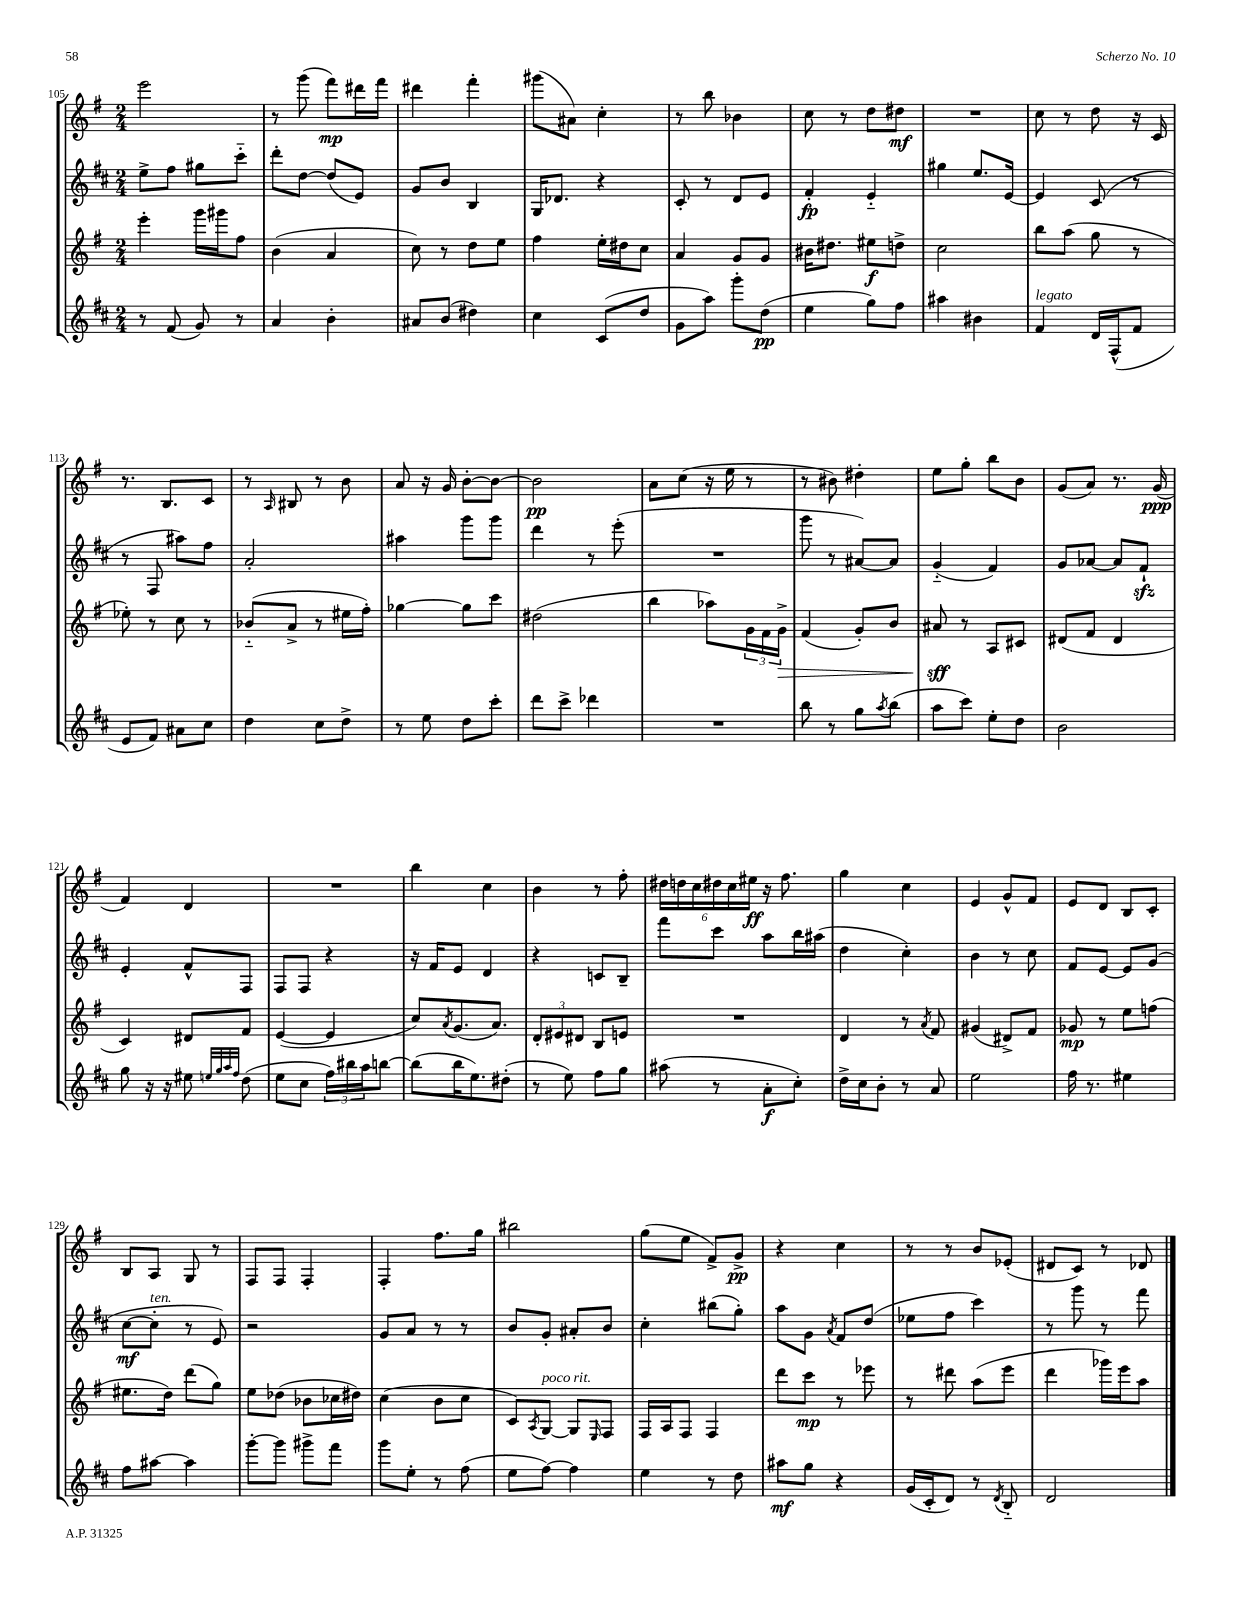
<<
\new StaffGroup <<
\new Staff = "s0" {
    \clef treble \key g \major \numericTimeSignature \time 2/4
    e'''2 |
    r8 g'''8( fis'''8\mp) dis'''16 fis'''16 |
    dis'''4 fis'''4-. |
    gis'''8( ais'8) c''4-. |
    r8 b''8 bes'4 |
    c''8 r8 d''8 dis''8\mf |
    R2 |
    c''8 r8 d''8 r16 c'16 |
    r8. b8. c'8 |
    r8 \grace { a16 } bis8 r8 b'8 |
    a'8 r16 g'16 b'8~-. b'8~ |
    b'2\pp |
    a'8 c''8( r16 e''16 r8 |
    r8 bis'8) dis''4-. |
    e''8 g''8-. b''8 b'8 |
    g'8( a'8) r8. g'16\ppp( |
    fis'4) d'4 |
    R2 |
    b''4 c''4 |
    b'4 r8 fis''8-. |
    \tuplet 6/4 { dis''16 d''16 c''16 dis''16 c''16 eis''16\ff } r16 fis''8. |
    g''4 c''4 |
    e'4 g'8-^ fis'8 |
    e'8 d'8 b8 c'8-. |
    b8 a8 g8 r8 |
    fis8 fis8 fis4-. |
    fis4-. fis''8. g''16 |
    bis''2 |
    g''8( e''8 fis'8->) g'8->\pp |
    r4 c''4 |
    r8 r8 b'8 ees'8-.( |
    dis'8 c'8) r8 des'8 \bar "|." |
}
\new Staff = "s1" {
    \clef treble \key d \major \numericTimeSignature \time 2/4
    e''8-> fis''8 gis''8 cis'''8-_ |
    d'''8-. d''8~ d''8( e'8) |
    g'8 b'8 b4 |
    g16 des'8. r4 |
    cis'8-. r8 d'8 e'8 |
    fis'4-.\fp e'4-_ |
    gis''4 e''8. e'16~ |
    e'4 cis'8( r8 |
    r8 fis8 ais''8) fis''8 |
    a'2-. |
    ais''4 g'''8 g'''8 |
    d'''4 r8 e'''8-.( |
    R2 |
    g'''8 r8 ais'8~) ais'8 |
    g'4-_( fis'4) |
    g'8 aes'8~ aes'8 fis'8-!\sfz |
    e'4-. fis'8-^ fis8 |
    fis8 fis8 r4 |
    r16 fis'16 e'8 d'4 |
    r4 c'8 b8-- |
    fis'''8 cis'''8 a''8 b''16 ais''16( |
    d''4 cis''4-.) |
    b'4 r8 cis''8 |
    fis'8 e'8~ e'8 g'8( |
    cis''8~\mf cis''8-.^\markup { \italic "ten." } r8 e'8) |
    r2 |
    g'8 a'8 r8 r8 |
    b'8 g'8-. ais'8-. b'8 |
    cis''4-. bis''8( g''8-.) |
    a''8 g'8 \acciaccatura { a'8 } fis'8 d''8( |
    ees''8 fis''8 cis'''4) |
    r8 g'''8 r8 fis'''8 \bar "|." |
}
\new Staff = "s2" {
    \clef treble \key g \major \numericTimeSignature \time 2/4
    e'''4-. g'''16 gis'''16 fis''8 |
    b'4( a'4 |
    c''8) r8 d''8 e''8 |
    fis''4 e''16-. dis''16 c''8 |
    a'4 g'8 g'8 |
    bis'16 dis''8. eis''8\f d''8-> |
    c''2 |
    b''8 a''8( g''8 r8 |
    ees''8-.) r8 c''8 r8 |
    bes'8-_( a'8-> r8 eis''16 fis''16-.) |
    ges''4~ ges''8 c'''8 |
    dis''2( |
    b''4 aes''8) \tuplet 3/2 { g'16 fis'16 g'16->\> } |
    fis'4( g'8-.) b'8 |
    ais'8\sff\! r8 a8 cis'8 |
    dis'8( fis'8 dis'4 |
    c'4) dis'8 fis'8 |
    e'4~( e'4 |
    c''8) \acciaccatura { a'8 } g'8.( a'8.) |
    \tuplet 3/2 { d'8-. eis'8 dis'8 } b8 e'8 |
    R2 |
    d'4 r8 \acciaccatura { a'8 } fis'8 |
    gis'4( dis'8->) fis'8 |
    ges'8\mp r8 e''8 f''8( |
    eis''8. d''16) d'''8( g''8) |
    e''8 des''8( bes'8 ces''16 dis''16) |
    c''4( b'8 c''8 |
    c'8) \acciaccatura { a8 } g8~^\markup { \italic "poco rit." } g8 \grace { e16 } fis8 |
    fis16 a16 fis8 fis4 |
    d'''8 c'''8\mp r8 ees'''8 |
    r8 dis'''8 a''8( e'''8 |
    d'''4 ges'''16) e'''16 a''8 \bar "|." |
}
\new Staff = "s3" {
    \clef treble \key d \major \numericTimeSignature \time 2/4
    r8 fis'8( g'8) r8 |
    a'4 b'4-. |
    ais'8 b'8( dis''4) |
    cis''4 cis'8( d''8 |
    g'8 a''8) g'''8-. d''8\pp( |
    e''4 g''8) fis''8 |
    ais''4 bis'4 |
    fis'4^\markup { \italic "legato" } d'16 fis16-^( fis'8 |
    e'8 fis'8) ais'8 cis''8 |
    d''4 cis''8 d''8-> |
    r8 e''8 d''8 cis'''8-. |
    d'''8 cis'''8-> des'''4 |
    R2 |
    b''8 r8 g''8 \acciaccatura { a''8 } b''8( |
    a''8 cis'''8) e''8-. d''8 |
    b'2 |
    g''8 r16 r16 eis''8 \grace { e''32 g''32 a''32 fis''32 } d''8( |
    e''8 cis''8 \tuplet 3/2 { fis''16) bis''16 a''16 } b''8~ |
    b''8( b''16 e''8.) dis''8-.( |
    r8 e''8) fis''8 g''8 |
    ais''8( r8 a'8-.\f cis''8-.) |
    d''16-> cis''16 b'8-. r8 a'8 |
    e''2 |
    fis''16 r8. eis''4 |
    fis''8 ais''8~ ais''4 |
    g'''8~-. g'''8 gis'''8-> fis'''8 |
    g'''8 e''8-. r8 fis''8( |
    e''8 fis''8~) fis''4 |
    e''4 r8 d''8 |
    ais''8\mf g''8 r4 |
    g'16( cis'16-. d'8) r8 \acciaccatura { d'8 } b8-_ |
    d'2 \bar "|." |
}
>>
>>
\layout { \context { \Score currentBarNumber = #105 } }
